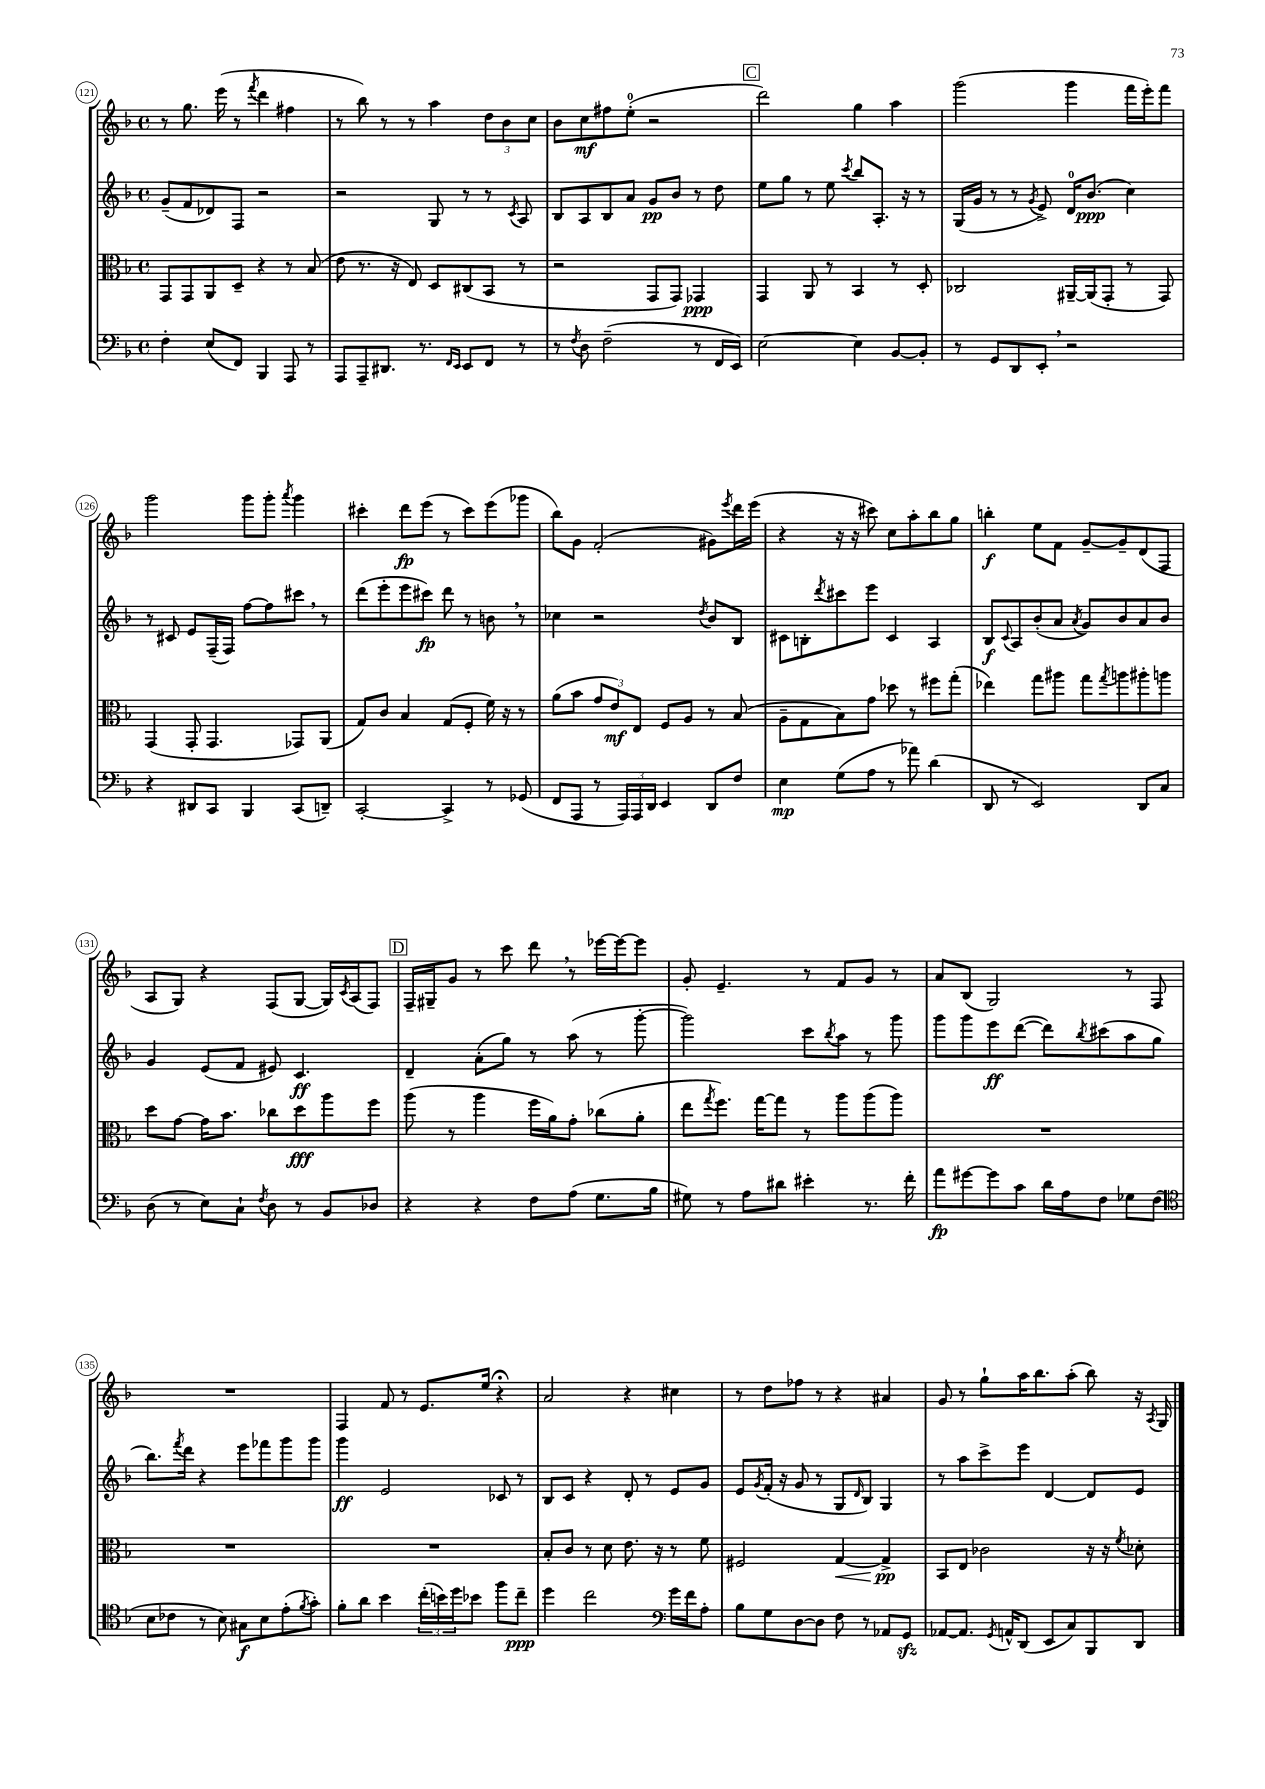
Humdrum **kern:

**kern	**kern	**kern	**kern
*staff4	*staff3	*staff2	*staff1
*clefF4	*clefC3	*clefG2	*clefG2
*k[b-]	*k[b-]	*k[b-]	*k[b-]
*M4/4	*M4/4	*M4/4	*M4/4
*met(c)	*met(c)	*met(c)	*met(c)
4F'	8GG	(8g~	8r
.	8GG	8f	8.gg
(8E	8AA	8d-)	.
.	.	.	(16eee
8FF)	8D~	8F	8r
.	.	.	8qfff
4BBB-	4r	2r	4ddd
8AAA	8r	.	4ff#
8r	(8B-	.	.
=	=	=	=
8AAA	8e	2r	8r
8AAA~	8.r	.	8bb-)
8.DD#	.	.	8r
.	16r	.	.
.	8E)	.	8r
8.r	.	.	.
.	8D	8G	4aa
16qqFF	.	.	.
16qqEE	.	.	.
8EE	(8C#	8r	.
8FF	8BB-	8r	12dd
.	.	.	12b-
.	.	8qc	.
8r	8r	8A	.
.	.	.	12cc
=	=	=	=
8r	2r	8B-	8b-
8qF	.	.	.
8D	.	8A	8cc
(2F~	.	8B-	8ff#
.	.	8a	(8ee'
.	8GG	8g	2r
.	8GG)	8b-	.
8r	4GG-	8r	.
16FF	.	8dd	.
16EE)	.	.	.
=	=	=	=
[2E	4GG	8ee	2ddd)
.	.	8gg	.
.	8AA	8r	.
.	8r	8ee	.
.	.	8qccc	.
4E]	4BB-	8bb-	4gg
.	.	8.A'	.
[8BB-	8r	.	4aa
.	.	16r	.
8BB-']	8D'	8r	.
=	=	=	=
8r	2C-	(16G	(2ggg
.	.	16g	.
8GG	.	8r	.
8DD	.	8r	.
.	.	8qg	.
8EE'	.	8e^)	.
2r	[16AA#~	16d	4ggg
.	(16AA#]	(8.b-	.
.	8GG'	.	.
.	8r	4cc)	16fff
.	.	.	16eee')
.	8GG)	.	8fff
=	=	=	=
4r	(4GG	8r	2ggg
.	.	8c#	.
8DD#	8GG'	8e	.
8CC	4.GG	(16F~	.
.	.	16F)	.
4BBB-	.	[8ff	8ggg
.	.	8ff]	8ggg'
.	.	.	8qaaa
(8CC	8GG-)	8ccc#	4ggg
8DD~)	(8AA	8r	.
=	=	=	=
[2CC'	8G)	(8ddd	4ccc#'
.	8c	8eee'	.
.	4B-	8eee	8ddd
.	.	8ccc#)	(8eee
4CC^]	(8G	8ddd	8r
.	8F'	8r	8ccc#)
8r	16f)	8b	(8eee
.	16r	.	.
(8GG-	8r	8r	8ggg-
=	=	=	=
8FF	(8a	4cc-	8bb-)
8AAA	8b-	.	8g
8r	12g	2r	(2f'
.	12e)	.	.
24AAA)	.	.	.
24AAA	12E	.	.
24DD	.	.	.
4EE	8F	.	.
.	8A	.	.
.	.	8qdd	.
8DD	8r	8b-	8g#)
.	.	.	8qeee
8F	(8B-	8B-	16ddd
.	.	.	(16eee
=	=	=	=
4E	8A~	8c#	4r
.	8G	8B'	.
.	.	8qddd	.
(8G	8B-)	8ccc#	16r
.	.	.	16r
8A	8g	8eee	8ccc#)
8r	8dd-	4c#	8cc
8a-)	8r	.	8aa'
(4d	8ff#	4A	8bb-
.	(8gg'	.	8gg
=	=	=	=
8DD	4ee-)	8B-	4bb'
.	.	8qqc	.
8r	.	8A	.
2EE)	8gg	(8b-'	8ee
.	8aa#	8a	8f
.	.	8qa	.
.	8gg	8g)	[8g~
.	8qgg	.	.
.	8aa	8b-	8g~]
8DD	8aa#'	8a	(8d
8C	8aa	8b-	8F
=	=	=	=
(8D	8dd	4g	8A
8r	[8g	.	8G)
8E)	16g]	(8e	4r
.	8.b-	.	.
8C`	.	8f	.
8qF	.	.	.
8D	8cc-	8e#)	(8F
8r	8dd	4.c	[8G
8BB-	8aa	.	16G])
.	.	.	8qc
.	.	.	(16A
8D-	8ff	.	8F)
=	=	=	=
4r	(8aa	4d~	16F~
.	.	.	16G#~
.	8r	.	8g
4r	4aa	(8a'	8r
.	.	8gg)	8ccc
8F	16ff	8r	8ddd
.	16a)	.	.
(8A	8g'	(8aa	8r
8.G	(8cc-	8r	[16eee-
.	.	.	16eee-_
.	8a'	[8ggg'	8eee-]
16B-	.	.	.
=	=	=	=
8G#)	8ee	2ggg])	8g'
.	8qgg	.	.
8r	8.ff)	.	4.e~
8A	.	.	.
.	[16gg	.	.
8d#	8gg]	.	.
4e#'	8r	8ccc	8r
.	.	8qbb-	.
.	8aa	8aa	8f
8.r	(8aa	8r	8g
.	8aa)	8ggg	8r
16f'	.	.	.
=	=	=	=
8a	1r	8ggg	8a
[8g#	.	8ggg	(8B-
8g#]	.	8eee	2G)
8c	.	([8ddd	.
16d	.	8ddd])	.
16A	.	.	.
.	.	8qbb-	.
8F	.	(8ccc#	.
8G-	.	8aa	8r
(8F	.	8gg	8F
=	=	=	=
*clefC4	*	*	*
8B-	1r	8.bb-)	1r
8c-	.	.	.
.	.	8qfff	.
.	.	16ddd	.
8r	.	4r	.
8B-)	.	.	.
8G#	.	8eee	.
8B-	.	8fff-	.
(8e'	.	8ggg	.
8qf	.	.	.
8g')	.	8ggg	.
=	=	=	=
8f'	1r	4ggg	4F
8a	.	.	.
4b-	.	2e	8f
.	.	.	8r
(24cc'	.	.	8.e
24b)	.	.	.
24dd	.	.	.
8b-	.	.	.
.	.	.	16ee
8ff	.	8c-	4r;
8cc~	.	8r	.
=	=	=	=
4dd	8B-'	8B-	2a
.	8c	8c	.
2cc	8r	4r	.
.	8d	.	.
.	8.e	8d'	4r
.	.	8r	.
.	16r	.	.
*clefF4	*	*	*
16g	8r	8e	4cc#
16f	.	.	.
8A'	8f	8g	.
=	=	=	=
8B-	2F#	8e	8r
.	.	8qg	.
8G	.	(16f'	8dd
.	.	16r	.
[8D	.	8g	8ff-
8D]	.	8r	8r
8F	[4G	8G	4r
.	.	16qqd	.
8r	.	8B-)	.
8AA-	4G^]	4G	4a#
8GG	.	.	.
=	=	=	=
[8AA-	8BB-	8r	8g
8.AA-]	8E	8aa	8r
.	2c-	8ccc^	8gg`
8qGG	.	.	.
16AA^^	.	.	.
(8DD	.	8eee	16aa
.	.	.	8.bb-
8EE	.	[4d	.
8C)	.	.	(8aa'
8BBB-	16r	8d]	8bb-)
.	16r	.	.
.	8qf	.	.
8DD	8d-'	8e	16r
.	.	.	8qA
.	.	.	16G
==	==	==	==
*-	*-	*-	*-
